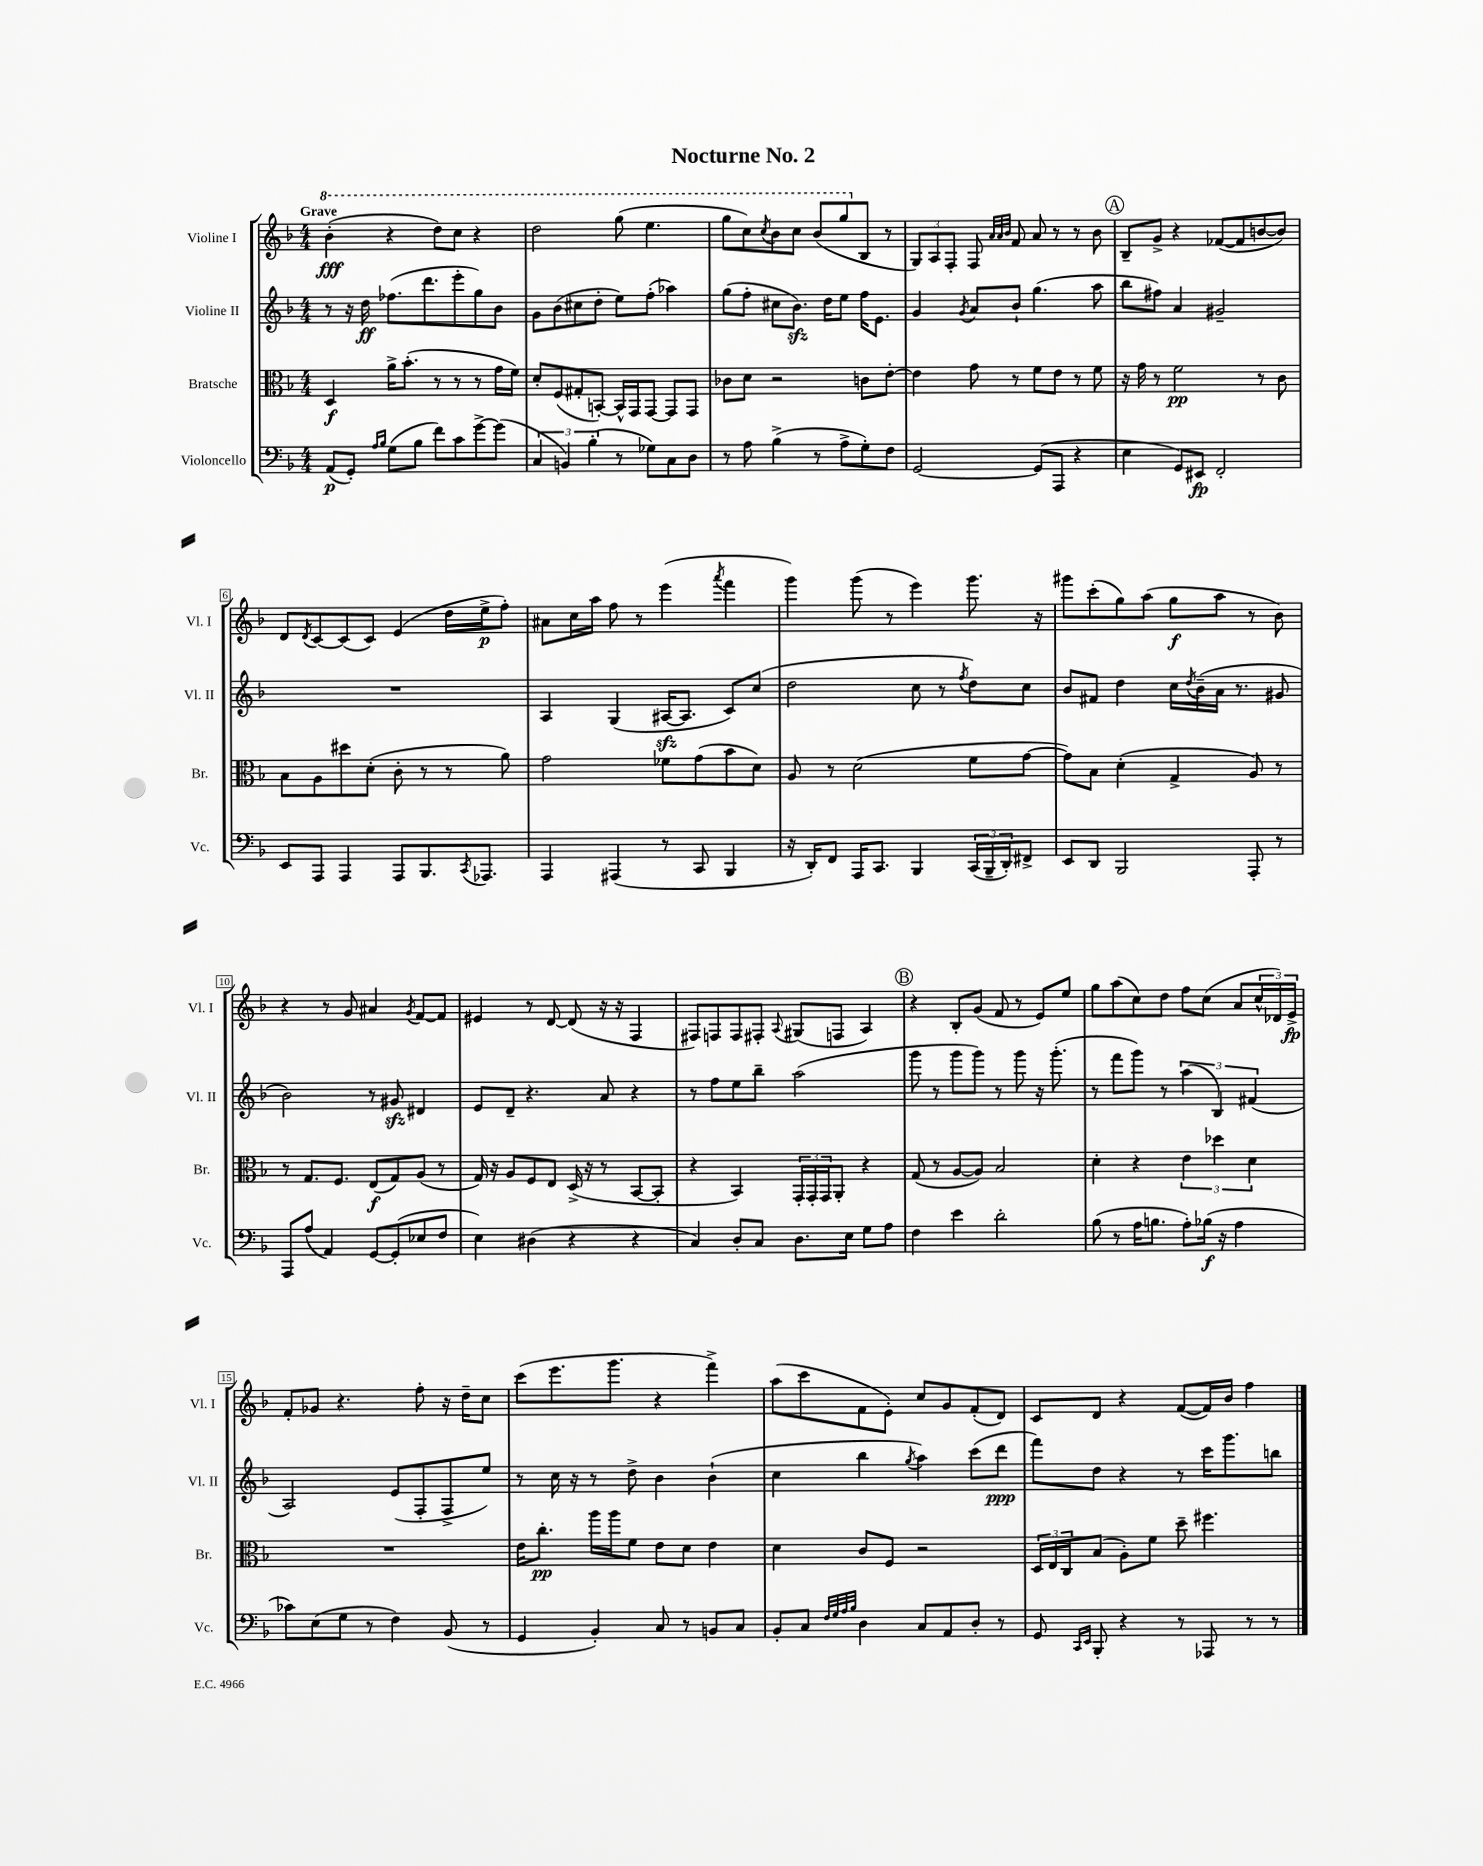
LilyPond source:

\header { title = "Nocturne No. 2" }
<<
\new StaffGroup <<
\new Staff = "s0" \with { instrumentName = "Violine I" shortInstrumentName = "Vl. I" } {
    \clef treble \key f \major \numericTimeSignature \time 4/4 \tempo "Grave"
    \ottava #1 bes''4-.\fff( r4 d'''8) c'''8 r4 |
    d'''2 g'''8( e'''4. |
    g'''8 c'''8) \acciaccatura { c'''8 } bes''8 c'''8 bes''8( g'''8 \ottava #0 bes8 r8 |
    \tuplet 3/2 { g8) a8 f8-. } f8 \grace { a'32 a'32 bes'32 } f'8 a'8 r8 r8 bes'8 |
    \mark \markup { \circle "A" } bes8-- g'8-> r4 fes'8~( fes'8 b'8~ b'8) |
    d'8 \acciaccatura { d'8 } c'8~ c'8( c'8) e'4( d''16 e''16->\p f''8-.) |
    ais'8 c''16 a''16 f''8 r8 e'''4( \acciaccatura { a'''8 } f'''4 |
    g'''4) g'''8( r8 e'''4) g'''8. r16 |
    gis'''8 c'''8-.( g''8) a''8( g''8\f a''8 r8 bes'8) |
    r4 r8 g'8 ais'4 \acciaccatura { g'8 } f'8~ f'8 |
    eis'4 r8 d'8~ d'8( r16 r16 f4 |
    fis8) f8 f8 fis8-. \appoggiatura { a8 } gis8( f8 a4) |
    \mark \markup { \circle "B" } r4 bes8-. g'8( f'8 r8 e'8) e''8 |
    g''8 a''8( c''8) d''8 f''8 c''8( a'8 \tuplet 3/2 { c''16-^ des'16) e'16->\fp } |
    f'8-. ges'8 r4. f''8-. r16 d''16-- c''8 |
    c'''8( e'''8. g'''8. r4 f'''4->) |
    a''8( c'''8 f'8 e'8-.) c''8 g'8 f'8-.( d'8) |
    c'8 d'8 r4 f'8~( f'16) bes'16 f''4 \bar "|." |
}
\new Staff = "s1" \with { instrumentName = "Violine II" shortInstrumentName = "Vl. II" } {
    \clef treble \key f \major \numericTimeSignature \time 4/4
    r8 r16 d''16\ff fes''8.( d'''8. e'''8-. g''8) bes'8 |
    g'8 bes'8( cis''8 d''8-. e''8) f''8-.( aes''4) |
    g''8( f''8-. cis''8 bes'8.\sfz) d''16 e''8 f''16 e'8. |
    g'4 \acciaccatura { g'8 } a'8 bes'8-! g''4.( a''8 |
    \mark \markup { \circle "A" } bes''8 fis''8) a'4 gis'2-- |
    R1 |
    a4 g4( ais16~\sfz ais8. c'8) c''8( |
    d''2 c''8 r8 \acciaccatura { f''8 } d''8) c''8 |
    bes'8 fis'8 d''4 c''16 \acciaccatura { d''8 } bes'16--( a'16 r8. gis'8 |
    bes'2) r8 gis'8\sfz dis'4 |
    e'8 d'8-- r4. a'8 r4 |
    r8 f''8 e''8 bes''8-- a''2( |
    \mark \markup { \circle "B" } g'''8 r8 g'''8 g'''8) r8 g'''8 r16 g'''8.-.( |
    r8 f'''8 g'''8) r8 \tuplet 3/2 { a''4( bes4) fis'4( } |
    a2) e'8( f8-. f8-> e''8) |
    r8 c''16 r16 r8 d''8-> bes'4 bes'4-!( |
    c''4 bes''4 \acciaccatura { g''8 } a''4) c'''8( d'''8\ppp |
    f'''8) d''8 r4 r8 c'''16 g'''8. b''8 \bar "|." |
}
\new Staff = "s2" \with { instrumentName = "Bratsche" shortInstrumentName = "Br." } {
    \clef alto \key f \major \numericTimeSignature \time 4/4
    d4\f a'16-> bes'8.-.( r8 r8 r8 g'16 f'16) |
    d'8-. f8( gis8-. b,8~-.) b,16-^ g,16 g,8~ g,8 g,8 |
    ces'8 d'8 r2 c'8 e'8~-. |
    e'4 g'8 r8 f'8 e'8 r8 f'8 |
    \mark \markup { \circle "A" } r16 g'16 r8 f'2\pp r8 c'8 |
    bes8 a8 dis''8 d'8-.( c'8-. r8 r8 a'8) |
    g'2 fes'8 g'8( bes'8 d'8) |
    a8 r8 d'2( f'8 g'8~ |
    g'8) bes8 d'4-.( g4-> a8) r8 |
    r8 g8. f8. e8\f( g8) a8( r8 |
    g16) r16 a8 f8 e8 d16->( r16 r8 bes,8~ bes,8-. |
    r4 bes,4) \tuplet 3/2 { g,16-. g,16-. g,16 } a,8-. r4 |
    \mark \markup { \circle "B" } g8( r8 a8~ a8) bes2 |
    d'4-. r4 \tuplet 3/2 { e'4 des''4 d'4 } |
    R1 |
    e'16 c''8.-.\pp a''16 a''16 f'8 e'8 d'8 e'4 |
    d'4 c'8 f8 r2 |
    \tuplet 3/2 { d16 e16 c16 } bes8( a8-.) f'8 d''8-- fis''4. \bar "|." |
}
\new Staff = "s3" \with { instrumentName = "Violoncello" shortInstrumentName = "Vc." } {
    \clef bass \key f \major \numericTimeSignature \time 4/4
    a,8\p( g,8-.) \grace { a16 bes16 } g8( bes8 f'8) c'8 g'8~-> g'8( |
    \tuplet 3/2 { c4 b,4) bes4-.( } r8 ges8) c8 d8 |
    r8 a8 bes4->( r8 a8-> g8-.) f8 |
    g,2~ g,8( a,,8 r4 |
    \mark \markup { \circle "A" } e4 g,8) eis,8\fp f,2-. |
    e,8 a,,8 a,,4 a,,8 bes,,8. \acciaccatura { c,8 } aes,,8. |
    a,,4 ais,,4( r8 c,8 bes,,4 |
    r16 d,16-.) f,8 a,,16 c,8. bes,,4 \tuplet 3/2 { c,16( bes,,16-- d,16-.) } fis,8-> |
    e,8 d,8 bes,,2 a,,8-. r8 |
    a,,8 a8( a,4) g,8~ g,8-.( ees8 f8 |
    e4) dis4( r4 r4 |
    c4) d8-. c8 d8. e16 g8 a8 |
    \mark \markup { \circle "B" } f4 e'4 d'2-. |
    bes8( r8 a16 b8. a8-.) bes16\f( r16 a4 |
    ces'8) e8( g8 r8 f4) bes,8( r8 |
    g,4 bes,4-.) c8 r8 b,8 c8 |
    bes,8-. c8 \grace { f32 g32 a32 bes32 } d4 c8 a,8 d8-. r8 |
    g,8 \grace { c,16 e,16 } bes,,8-. r4 r8 aes,,8 r8 r8 \bar "|." |
}
>>
>>
\layout { \context { \Score \override BarNumber.stencil = #(make-stencil-boxer 0.1 0.3 ly:text-interface::print) } }
